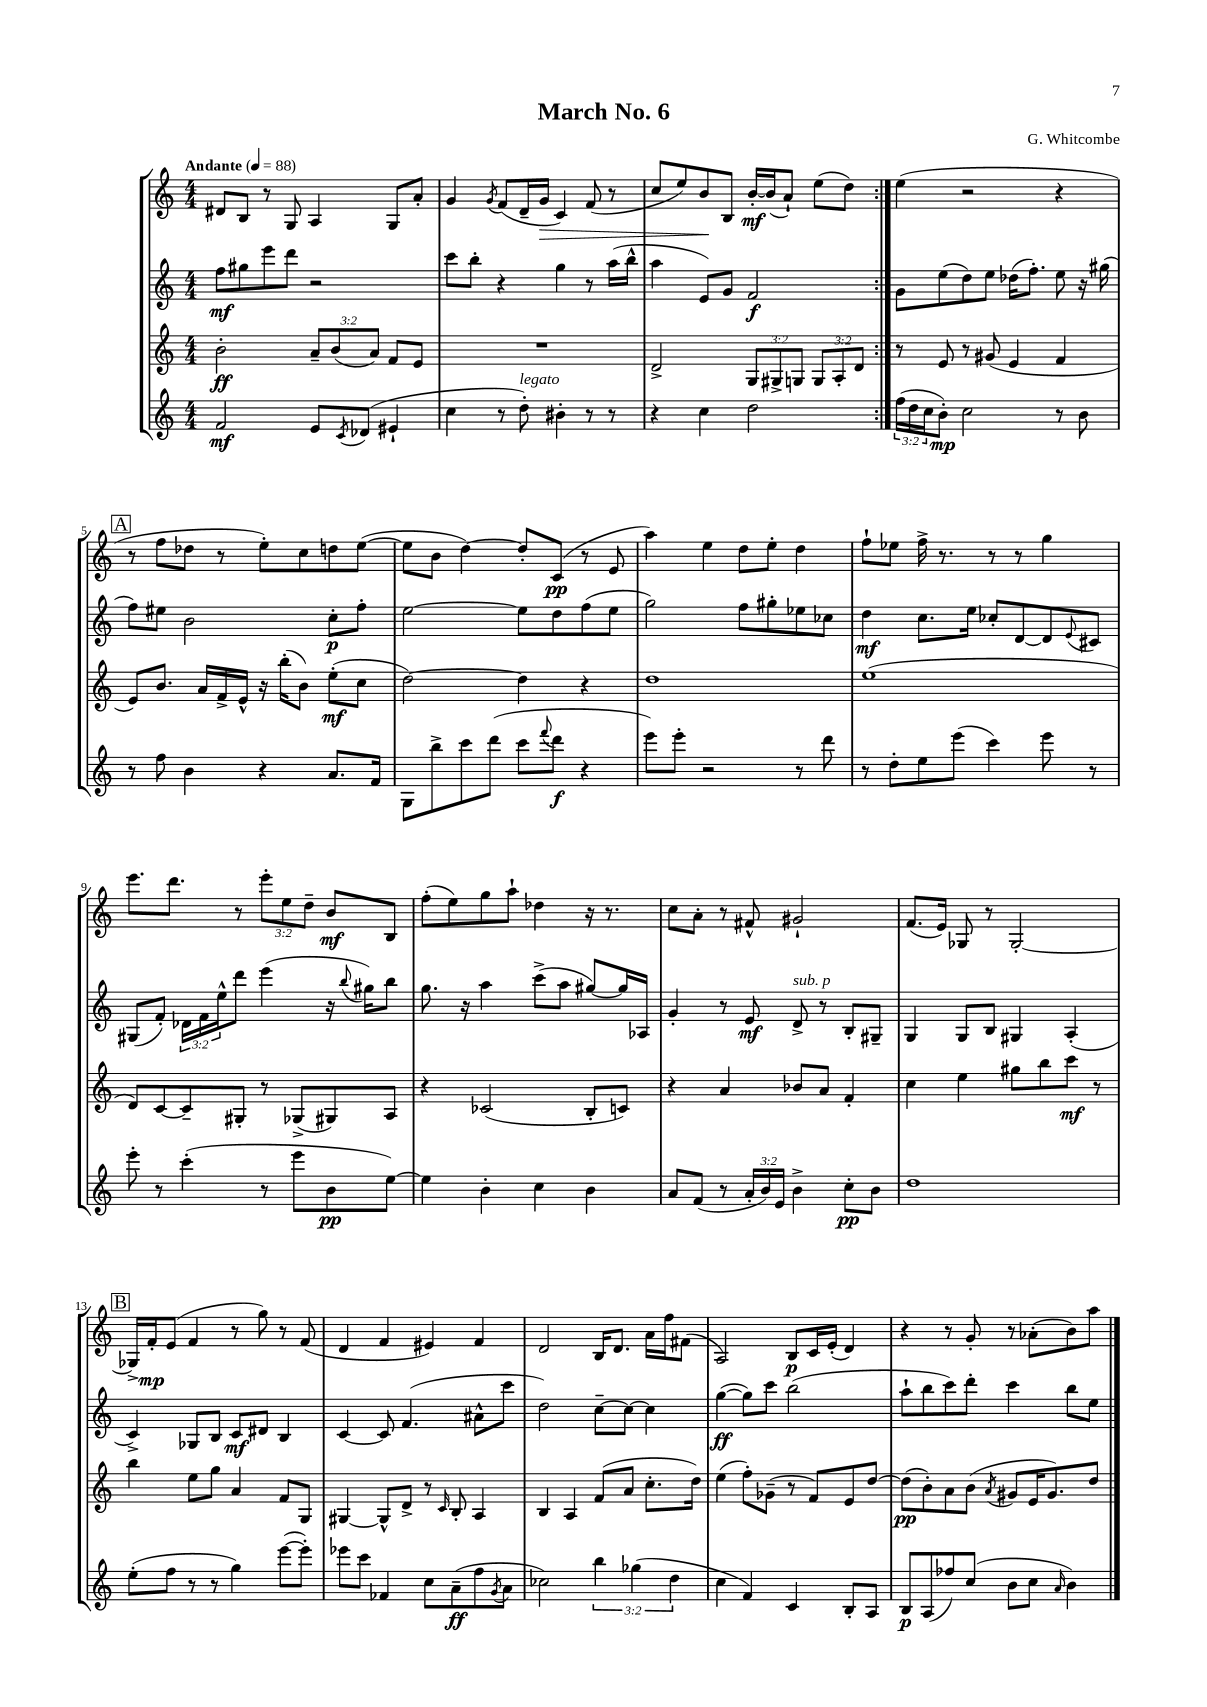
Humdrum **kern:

**kern	**kern	**kern	**kern
*staff4	*staff3	*staff2	*staff1
*clefG2	*clefG2	*clefG2	*clefG2
*k[]	*k[]	*k[]	*k[]
*M4/4	*M4/4	*M4/4	*M4/4
*MM88	*MM88	*MM88	*MM88
2f	2b'	8ff	8d#
.	.	8gg#	8B
.	.	8eee	8r
.	.	8ddd	8G
8e	12a~	2r	4A
.	(12b	.	.
8qc	.	.	.
(8d-	.	.	.
.	12a)	.	.
4e#`	8f	.	8G
.	8e	.	8a'
=	=	=	=
4cc	1r	8ccc	4g
.	.	8bb'	.
.	.	.	8qg
8r	.	4r	(8f
8dd')	.	.	16d~
.	.	.	16g
4b#'	.	4gg	4c)
8r	.	8r	(8f
8r	.	(16aa	8r
.	.	16bb^^	.
=	=	=	=
4r	2d^	4aa	8cc
.	.	.	8ee)
4cc	.	8e)	8b
.	.	8g	8B
2dd	12G	2f	[16b'
.	.	.	(16b]
.	12G#^	.	.
.	.	.	8a`)
.	12G	.	.
.	12G	.	(8ee
.	12A'	.	.
.	.	.	8dd)
.	12d	.	.
=:|!	=:|!	=:|!	=:|!
(24ff	8r	8g	(4ee
24dd	.	.	.
24cc	.	.	.
8b')	8e	(8ee	.
2cc	8r	8dd)	2r
.	(8g#	8ee	.
.	4e	(16dd-	.
.	.	8.ff')	.
8r	4f	8ee	4r
8b	.	16r	.
.	.	(16gg#	.
=	=	=	=
8r	8e)	8ff)	8r
8ff	8.b	8ee#	8ff
4b	.	2b	8dd-
.	16a	.	.
.	16f^	.	8r
.	16e^^	.	.
4r	16r	.	8ee')
.	(16bb'	.	.
.	8b)	.	8cc
8.a	(8ee'	8cc'	8dd
.	8cc	8ff'	([8ee
16f	.	.	.
=	=	=	=
8G	[2dd)	[2ee	8ee]
8bb^	.	.	8b
8ccc	.	.	[4dd)
(8ddd	.	.	.
8ccc	4dd]	8ee]	8dd']
8qqfff	.	.	.
8ddd	.	8dd	(8c
4r	4r	(8ff	8r
.	.	8ee	8e
=	=	=	=
8eee)	1dd	2gg)	4aa)
8eee'	.	.	.
2r	.	.	4ee
.	.	8ff	8dd
.	.	8gg#'	8ee'
8r	.	8ee-	4dd
8ddd	.	8cc-	.
=	=	=	=
8r	(1ee	4dd	8ff`
8dd'	.	.	8ee-
8ee	.	8.cc	16ff^
.	.	.	8.r
(8eee	.	.	.
.	.	16ee	.
4ccc)	.	8cc-'	8r
.	.	[8d	8r
8eee	.	8d]	4gg
.	.	8qqe	.
8r	.	8c#	.
=	=	=	=
8eee'	8d)	(8G#	8.eee
8r	[8c	8f')	.
.	.	.	8.ddd
(4ccc'	8c~]	24d-	.
.	.	24f	.
.	.	24ee^^	.
.	8G#'	8ddd	8r
8r	8r	(4eee	12eee'
.	.	.	12ee
8eee	(8G-^	.	.
.	.	.	12dd~
8b	8G#)	16r	8b
.	.	8qqbb	.
.	.	16gg#)	.
[8ee)	8A	8bb	8B
=	=	=	=
4ee]	4r	8.gg	(8ff'
.	.	.	8ee)
.	.	16r	.
4b'	(2c-	4aa	8gg
.	.	.	8aa`
4cc	.	(8ccc^	4dd-
.	.	8aa	.
4b	8B'	[8gg#)	16r
.	.	.	8.r
.	8c)	16gg#]	.
.	.	16A-	.
=	=	=	=
8a	4r	4g'	8cc
(8f	.	.	8a'
8r	4a	8r	8r
24a'	.	8e	8f#^^
24b)	.	.	.
24e	.	.	.
4b^	8b-	8d^	2g#`
.	8a	8r	.
8cc'	4f'	8B'	.
8b	.	8G#~	.
=	=	=	=
1dd	4cc	4G	(8.f
.	.	.	16e)
.	4ee	8G	8G-
.	.	8B	8r
.	8gg#	4G#	[2G-'
.	8bb	.	.
.	8ccc	(4A'	.
.	8r	.	.
=	=	=	=
(8ee'	4bb	4c^)	16G-^]
.	.	.	16f'
8ff	.	.	(8e
8r	8ee	8G-	4f
8r	8gg	8B	.
4gg)	4a	8c	8r
.	.	8d#	8gg)
([8eee	8f	4B	8r
8eee'])	8G	.	(8f
=	=	=	=
8eee-	[4G#	[4c	4d
8ccc	.	.	.
4f-	8G#^^]	8c]	4f
.	8d^	(4.f	.
8cc	8r	.	4e#)
.	16qqc	.	.
(8a~	8B'	.	.
8ff	4A	8a#^^	4f
8qg	.	.	.
8a	.	8ccc	.
=	=	=	=
2cc-)	4B	2dd)	2d
.	4A	.	.
6bb	(8f	[8cc~	16B
.	.	.	8.d
.	8a	8cc_	.
(6gg-	.	.	.
.	8.cc'	4cc]	16a
.	.	.	16ff
6dd	.	.	.
.	.	.	(8f#
.	16dd)	.	.
=	=	=	=
4cc	(4ee	([4gg	2A)
4f)	8ff')	8gg])	.
.	(8g-~	8ccc	.
4c	8r	(2bb	8B
.	8f)	.	16c
.	.	.	(16e'
8B'	8e	.	4d)
8A	[8dd	.	.
=	=	=	=
8B	(8dd]	8aa`	4r
(8A	8b')	8bb	.
8ff-)	8a	8ccc)	8r
(8cc	(8b	8ddd'	8g'
.	8qa	.	.
8b	8g#	4ccc	8r
8cc	16e	.	(8a-'
.	8.g#)	.	.
16qqa	.	.	.
4b)	.	8bb	8b)
.	8dd	8ee	8aa
==	==	==	==
*-	*-	*-	*-
